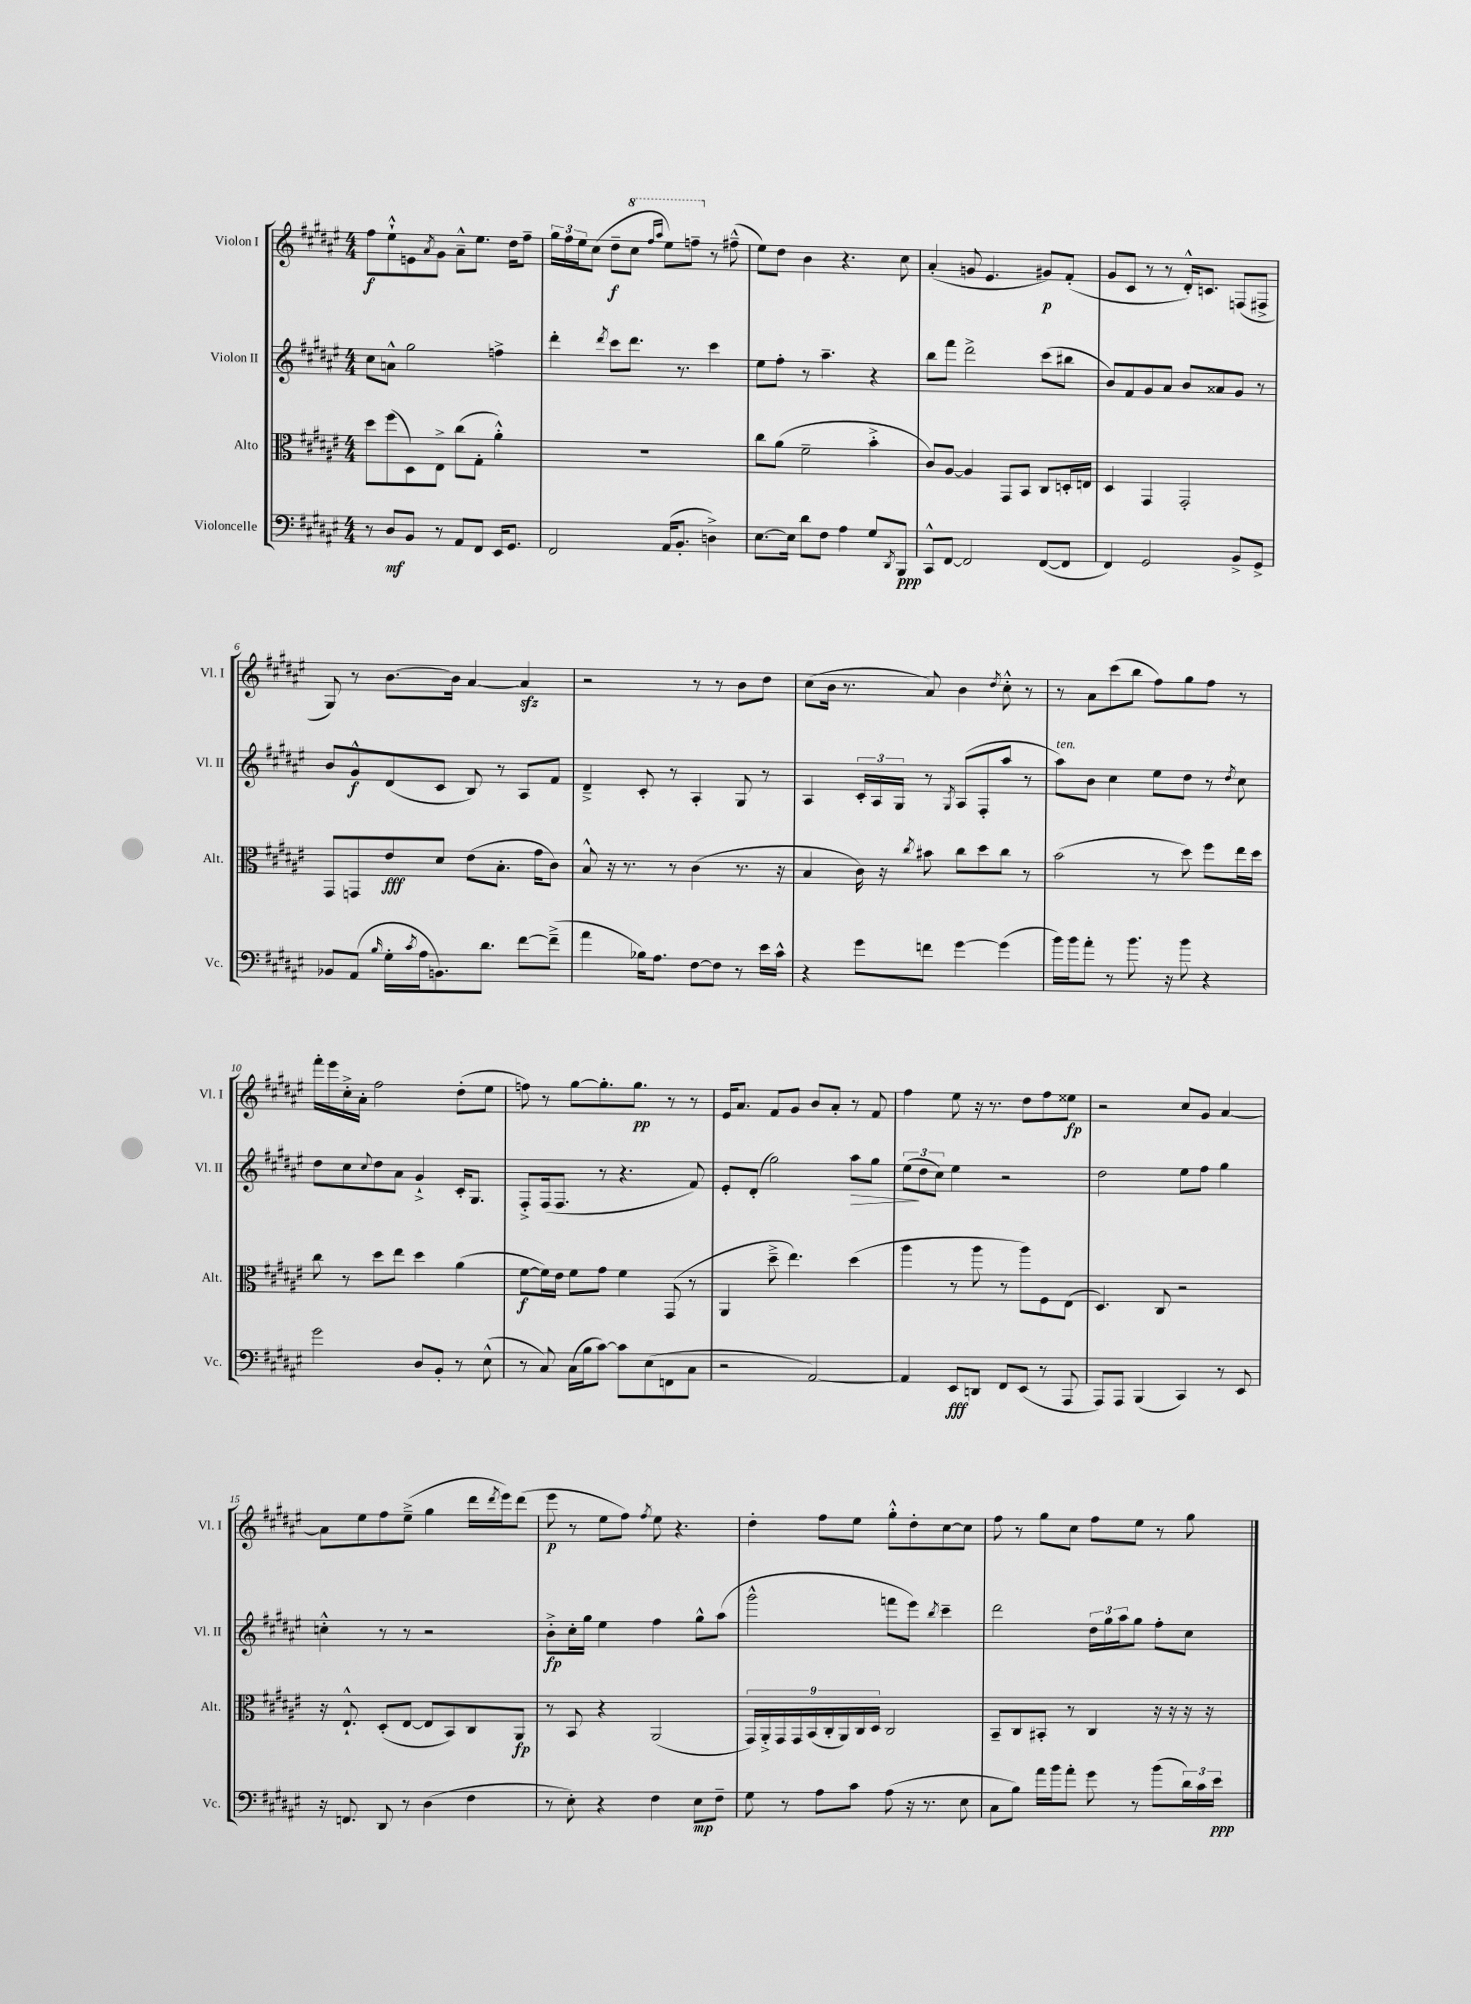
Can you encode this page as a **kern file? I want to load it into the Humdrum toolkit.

**kern	**kern	**kern	**kern
*staff4	*staff3	*staff2	*staff1
*clefF4	*clefC3	*clefG2	*clefG2
*k[f#c#g#d#a#e#]	*k[f#c#g#d#a#e#]	*k[f#c#g#d#a#e#]	*k[f#c#g#d#a#e#]
*M4/4	*M4/4	*M4/4	*M4/4
8r	8dd#	8cc#	8ff#
8D#	(8ff#	8a^^	8ee#`^^
8BB	8D#)	2gg#	8e
.	.	.	8qa#
8r	8E#^	.	8g#
8AA#	(8cc#	.	8a#~^^
8FF#	8G#'	.	8.ee#
16EE#	4a#'^^)	4ff^	.
8.GG#	.	.	16dd#
.	.	.	8ff#~
=	=	=	=
2FF#	1r	4ddd#'	24gg#
.	.	.	24ff#
.	.	.	24ee#
.	.	.	(8cc#
.	.	8qddd#	.
.	.	8ccc#	8dd#~
.	.	8.ddd#	8ccc#
.	.	.	16qqfff#
.	.	.	16qqaaa#
(16AA#	.	.	8eee#)
8.BB'	.	8.r	.
.	.	.	8fff~
4D^)	.	4ccc#	8r
.	.	.	(8ff#~^^
=	=	=	=
[8.E#	8cc#	8ee#	8ee#)
.	(8a#	8ff#'	8dd#
16E#]	.	.	.
8d#	2f#~	8r	4b
8F#	.	4.aa#~	.
4A#	.	.	4.r
8G#	4b'^	4r	.
8qDD#	.	.	.
8BBB	.	.	8cc#
=	=	=	=
8CC#^^	8c#)	8bb	(4a#'
[8FF#	[8A#	8fff#	.
2FF#]	4A#]	2ddd#^	8g
.	.	.	4.e#
.	8GG#	.	.
.	8BB	.	.
([8FF#	8C#	(8ccc#	8g#)
8FF#]	16D'	8bb#	(8f#'
.	16E	.	.
=	=	=	=
4FF#)	4D#	8b)	8g#
.	.	8f#	8c#
2GG#	4GG#	8g#	8r
.	.	8a#	8r
.	2GG#'	8b	16d#'^^)
.	.	.	8.c
.	.	8a##	.
8BB^	.	8g#	(8F
8GG#^	.	8r	8F#^
=	=	=	=
8BB-	8GG#	8b	8G#)
(8AA#	8GG	8g#^^	8r
16qqB	.	.	.
16G#'	8e#	(8d#	[8.b
8qc#	.	.	.
16A#	.	.	.
8.BB)	8d#	8c#	.
.	.	.	16b]
.	(8e#	8B)	[4a#
8.d#	.	.	.
.	8.B'	8r	.
[8f#	.	8A#	4a#]
.	16g#	.	.
(8f#~^]	8c#)	8f#	.
=	=	=	=
4a#	8B^^	4d#~^	2r
.	16r	.	.
.	8.r	.	.
16B-)	.	8c#'	.
8.A#	.	.	.
.	8r	8r	.
[8F#	(4c#	4A#'	8r
8F#]	.	.	8r
8r	8.r	8G#	8b
16e#	.	8r	8dd#
16c#^^	16r	.	.
=	=	=	=
4r	4B	4A#	(8cc#
.	.	.	16b
.	.	.	8.r
8g#	16c#)	24c#'	.
.	.	24A#	.
.	16r	.	.
.	.	24G#	.
.	8qcc#	.	.
8f	8b#	8r	8a#)
.	.	8qG#	.
[4g#	8cc#	(8A#	4b
.	8dd#	8F#'	.
.	.	.	8qdd#
(4g#]	8cc#	8aa#	8cc#'^^
.	8r	8r	8r
=	=	=	=
16b)	(2b	8aa#)	8r
16b	.	.	.
8a#'	.	8b	8a#
8r	.	4cc#	(8ccc#
8.b	.	.	8bb
.	8r	8ee#	8ff#)
16r	.	.	.
8b	8dd#)	8dd#	8gg#
4r	8ff#	8r	8ff#
.	.	8qdd#	.
.	16ee#	8cc#	8r
.	16dd#	.	.
=	=	=	=
2g#	8cc#	8dd#	16fff#'
.	.	.	16eee#
.	8r	8cc#	16cc#'^
.	.	.	16a#'
.	.	8qqcc#	.
.	8dd#	8dd#	2ff#
.	8ee#	8a#	.
8D#	4dd#	4g#`^	.
8BB'	.	.	.
8r	(4a#	16c#'	(8dd#'
.	.	8.G#	.
(8E#^^	.	.	8ee#
=	=	=	=
8r	[8f#	8F#'^	8ff)
8C#)	16f#])	(16F#	8r
.	16e#	8.F#	.
(16C#	8f#	.	[8gg#
16B	.	.	.
[8c#)	8g#	8r	8.gg#']
8c#]	4f#	4.r	.
.	.	.	8.gg#
(8E#	.	.	.
8FF	(8GG#	.	8r
8C#	8r	8f#)	8r
=	=	=	=
2r	4AA#	8e#'	16e#
.	.	.	8.a#
.	.	(8d#'	.
.	8dd#~^	2gg#)	8f#
.	4.ee#)	.	8g#
[2AA#)	.	.	8b
.	.	.	8a#'
.	(4dd#	8aa#	8r
.	.	8gg#	8f#
=	=	=	=
4AA#]	4aa#	(12ee#	4ff#
.	.	12dd#	.
.	.	12cc#)	.
8EE#	8r	4ee#	8ee#
8DD	8aa#	.	16r
.	.	.	8.r
8FF#	8r	2r	.
(8EE#	8aa#)	.	8dd#
8r	8F#	.	8ff#
8AAA#	(8E#	.	8ee##
=	=	=	=
8AAA#)	4.D#)	2dd#	2r
8AAA#	.	.	.
(4BBB	.	.	.
.	8C#	.	.
4CC#)	2r	8ee#	8cc#
.	.	8ff#	8g#
8r	.	4gg#	[4a#
8EE#	.	.	.
=	=	=	=
16r	16r	4cc'^^	8a#]
8.FF	8.E#`^^	.	.
.	.	.	8ee#
8DD#	(8D#'	8r	8ff#
8r	[8E#	8r	(8ee#~^
(4D#	8E#]	2r	4gg#
.	8BB)	.	.
4F#	8C#	.	16ddd#
.	.	.	8qddd#
.	.	.	16eee#)
.	8AA#	.	(8ddd#
=	=	=	=
8r	8r	8b'^	8eee#
8E#')	8BB	16cc#'	8r
.	.	16gg#	.
4r	4r	4ee#	8ee#
.	.	.	8ff#)
.	.	.	8qff#
4F#	(2AA#	4ff#	8ee#
.	.	.	4.r
8E#	.	8gg#^^	.
8F#~	.	(8aa#	.
=	=	=	=
8G#	18GG#)	2ggg#^^	4dd#'
.	18AA#'^	.	.
.	18GG#	.	.
8r	.	.	.
.	18GG#	.	.
.	(18BB	.	.
8A#	.	.	8ff#
.	18C#'	.	.
.	18AA#)	.	.
8c#	.	.	8ee#
.	18C#	.	.
.	18D#	.	.
(8A#	2C#	8fff	8gg#'^^
16r	.	8eee#)	8dd#'
8.r	.	.	.
.	.	8qbb	.
.	.	4ccc#~	[8cc#
8E#	.	.	8cc#]
=	=	=	=
8C#	8BB~	2ddd#	8ff#
8B)	8C#	.	8r
16a#	8BB#'	.	8gg#
16b	.	.	.
8a#'	8r	.	8cc#
8g#	4C#	24dd#	8ff#
.	.	24gg#	.
.	.	24aa#	.
8r	.	8gg#	8ee#
(8b	16r	8ff#'	8r
.	16r	.	.
24d#)	16r	8cc#	8gg#
24c#	.	.	.
.	16r	.	.
24e#	.	.	.
==	==	==	==
*-	*-	*-	*-
